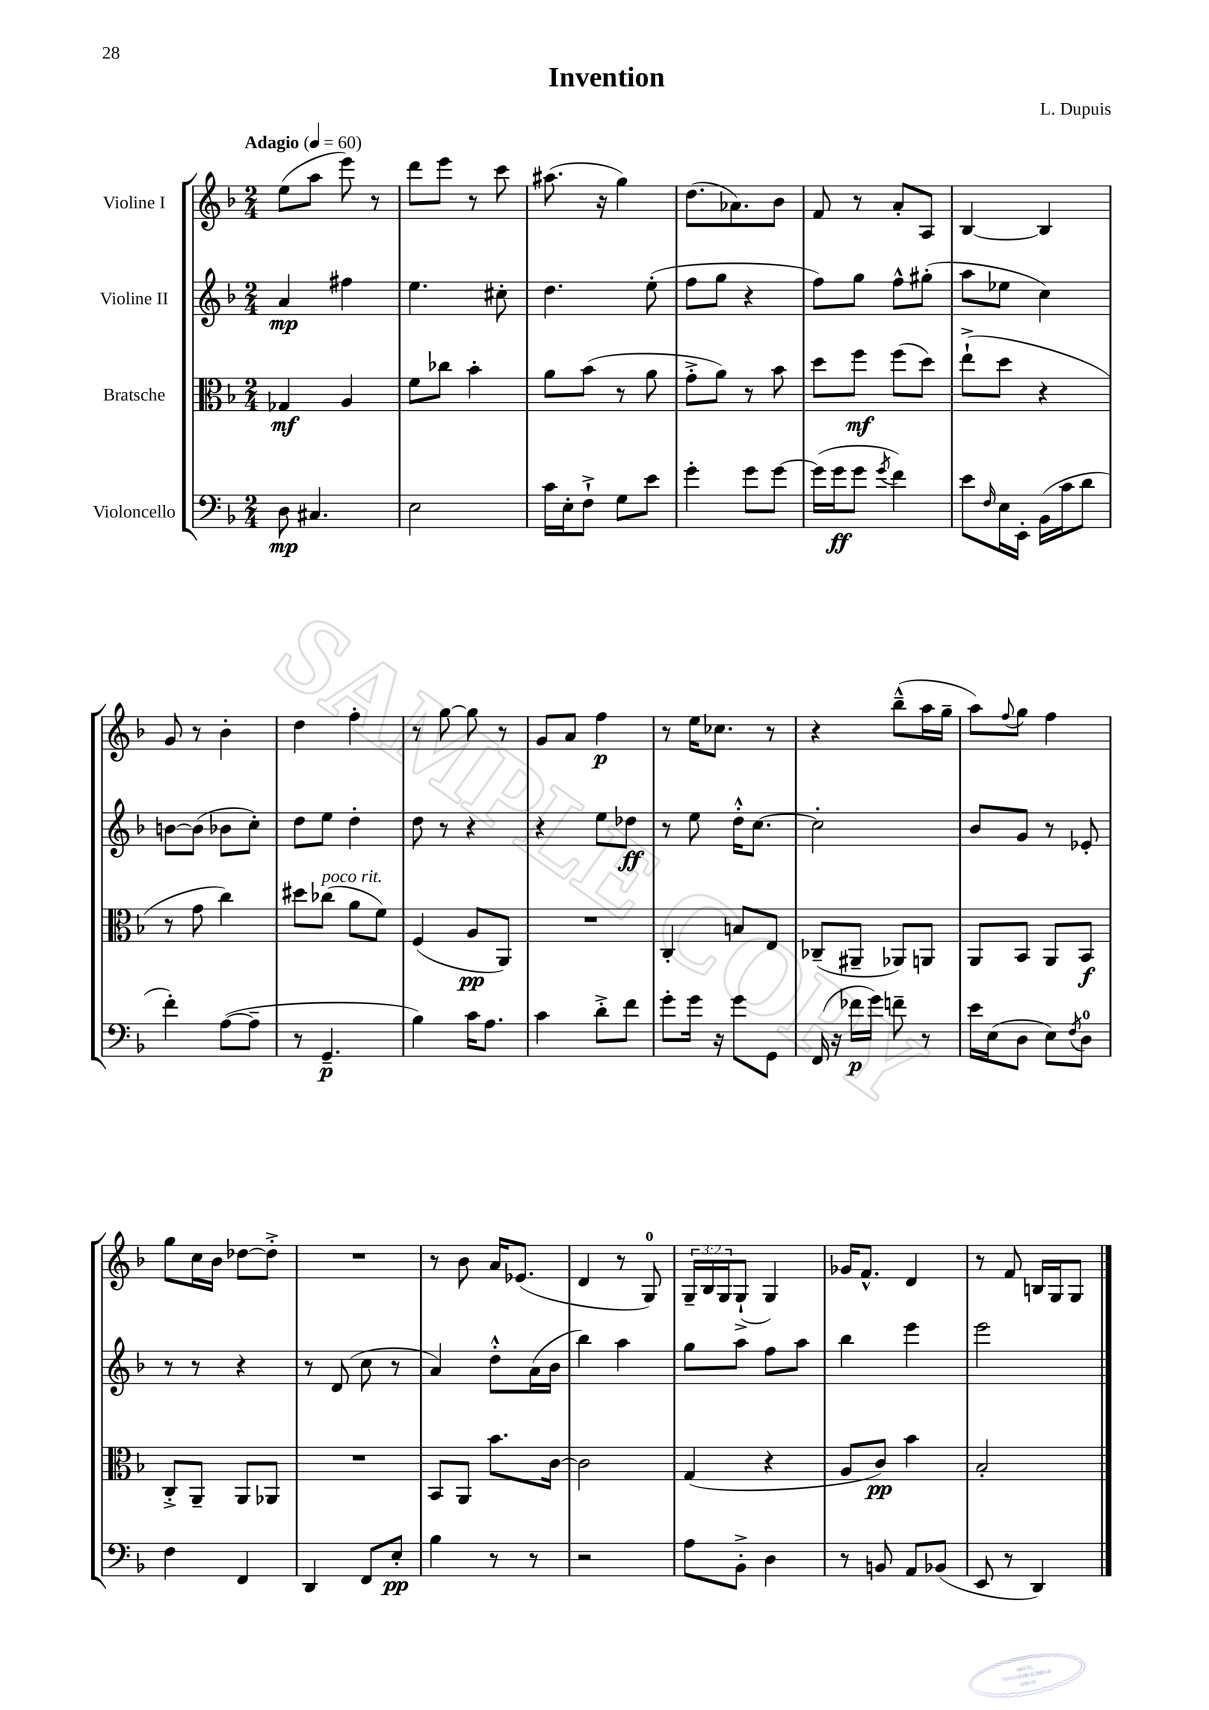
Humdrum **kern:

**kern	**dynam	**kern	**dynam	**kern	**dynam	**kern	**dynam
*part4	*part4	*part3	*part3	*part2	*part2	*part1	*part1
*staff4	*staff4	*staff3	*staff3	*staff2	*staff2	*staff1	*staff1
*I"Violoncello	*	*I"Bratsche	*	*I"Violine II	*	*I"Violine I	*
*clefF4	*	*clefC3	*	*clefG2	*	*clefG2	*
*k[b-]	*	*k[b-]	*	*k[b-]	*	*k[b-]	*
*M2/4	*	*M2/4	*	*M2/4	*	*M2/4	*
*MM60	*	*MM60	*	*MM60	*	*MM60	*
=1	=1	=1	=1	=1	=1	=1	=1
!	!	!	!	!	!	!LO:TX:a:B:t=Adagio	!
8D\	mp	4G-X/	mf	4a/	mp	(8ee\L	.
4.C#X/	.	.	.	.	.	8aa\J	.
.	.	4A/	.	4ff#X\	.	8eee\)	.
.	.	.	.	.	.	8r	.
=2	=2	=2	=2	=2	=2	=2	=2
2E\	.	8f\L	.	4.ee\	.	8ddd\L	.
.	.	8cc-X\J	.	.	.	8eee\J	.
.	.	4b-'\	.	.	.	8r	.
.	.	.	.	8cc#X'\	.	8ccc\	.
=3	=3	=3	=3	=3	=3	=3	=3
16c\LL	.	8a\L	.	4.dd\	.	(8.aa#X\	.
16E'\J	.	.	.	.	.	.	.
8F`^\J	.	(8b-\J	.	.	.	.	.
.	.	.	.	.	.	16r	.
8G\L	.	8r	.	.	.	4gg\)	.
8e\J	.	8a\	.	(8ee'\	.	.	.
=4	=4	=4	=4	=4	=4	=4	=4
4g'\	.	8g'^\L	.	8ff\L	.	(8.dd\L	.
.	.	8a\J)	.	8gg\J	.	.	.
.	.	.	.	.	.	8.a-X\)	.
8g\L	.	8r	.	4r	.	.	.
[8g\J	.	8b-\	.	.	.	8b-\J	.
=5	=5	=5	=5	=5	=5	=5	=5
(16g\LL]	.	8dd\L	.	8ff\L)	.	8f/	.
16g\J	ff	.	.	.	.	.	.
8g\J	.	8ff\J	mf	8gg\J	.	8r	.
8qg/	.	.	.	.	.	.	.
4f\)	.	(8ff\L	.	8ff^^\L	.	8a'/L	.
.	.	8dd\J)	.	(8gg#X'\J	.	8A/J	.
=6	=6	=6	=6	=6	=6	=6	=6
8e\L	.	(8ee`^\L	.	8aa\L	.	[4B-/	.
16qqF/	.	.	.	.	.	.	.
16E\L	.	8dd\J	.	8ee-X\J	.	.	.
16EE'\JJ	.	.	.	.	.	.	.
(16BB-\LL	.	4r	.	4cc\)	.	4B-/]	.
16c\J	.	.	.	.	.	.	.
8d\J	.	.	.	.	.	.	.
!!LO:LB:g=z
=7	=7	=7	=7	=7	=7	=7	=7
4f'\)	.	8r	.	[8bn\L	.	8g/	.
.	.	8g\	.	(8b\J]	.	8r	.
([8A\L	.	4cc\)	.	8b-X\L	.	4b-'\	.
8A~\J]	.	.	.	8cc'\J)	.	.	.
=8	=8	=8	=8	=8	=8	=8	=8
8r	.	8dd#X\L	.	8dd\L	.	4dd\	.
!	!	!LO:TX:a:i:t=poco rit.	!	!	!	!	!
4.GG~/	p	(8cc-X\J	.	8ee\J	.	.	.
.	.	8a\L	.	4dd'\	.	4ff'\	.
.	.	8f\J)	.	.	.	.	.
=9	=9	=9	=9	=9	=9	=9	=9
4B-\)	.	(4F/	.	8dd\	.	8r	.
.	.	.	.	8r	.	[8gg\	.
16c\KL	.	8A/L	pp	4r	.	8gg\]	.
8.A\J	.	.	.	.	.	.	.
.	.	8AA/J)	.	.	.	8r	.
=10	=10	=10	=10	=10	=10	=10	=10
4c\	.	2r	.	4r	.	8g/L	.
.	.	.	.	.	.	8a/J	.
8d'^\L	.	.	.	8ee\L	.	4ff\	p
8f\J	.	.	.	8dd-X\J	ff	.	.
=11	=11	=11	=11	=11	=11	=11	=11
8g'\L	.	4C'/	.	8r	.	8r	.
16g\Jk	.	.	.	8ee\	.	16ee\KL	.
16r	.	.	.	.	.	8.cc-X\J	.
8g\L	.	8Bn/L	.	16dd'^^\KL	.	.	.
.	.	.	.	[8.cc\J	.	.	.
8GG\J	.	8E/J	.	.	.	8r	.
=12	=12	=12	=12	=12	=12	=12	=12
(16FF/	.	(8C-X~/L	.	2cc'\]	.	4r	.
16r	.	.	.	.	.	.	.
16f-X\LL	p	8AA#X~/J	.	.	.	.	.
16g\JJ)	.	.	.	.	.	.	.
8fn~\	.	8AA-X/L)	.	.	.	(8bb-~^^\L	.
8r	.	8AAn/J	.	.	.	16aa\L	.
.	.	.	.	.	.	16gg~\JJ	.
=13	=13	=13	=13	=13	=13	=13	=13
16e\LL	.	8AA/L	.	8b-/L	.	8aa\L)	.
(16E\J	.	.	.	.	.	.	.
.	.	.	.	.	.	8qqff/	.
8D\J	.	8BB-/J	.	8g/J	.	8gg\J	.
8E\L)	.	8AA/L	.	8r	.	4ff\	.
8qF/	.	.	.	.	.	.	.
8D\J	.	8BB-/J	f	8e-X'/	.	.	.
!!LO:LB:g=z
=14	=14	=14	=14	=14	=14	=14	=14
4F\	.	8C'^/L	.	8r	.	8gg\L	.
.	.	8AA~/J	.	8r	.	16cc\L	.
.	.	.	.	.	.	16b-\JJ	.
4FF/	.	8AA/L	.	4r	.	[8dd-X\L	.
.	.	8AA-X/J	.	.	.	8dd-'^\J]	.
=15	=15	=15	=15	=15	=15	=15	=15
4DD/	.	2r	.	8r	.	2r	.
.	.	.	.	(8d/	.	.	.
8FF/L	.	.	.	8cc\	.	.	.
8E'/J	pp	.	.	8r	.	.	.
=16	=16	=16	=16	=16	=16	=16	=16
4B-\	.	8BB-/L	.	4a/)	.	8r	.
.	.	8AA/J	.	.	.	8b-\	.
8r	.	8.b-\L	.	8dd'^^\L	.	16a/KL	.
.	.	.	.	.	.	(8.e-X/J	.
8r	.	.	.	(16a\L	.	.	.
.	.	[16c\Jk	.	16b-\JJ	.	.	.
=17	=17	=17	=17	=17	=17	=17	=17
2r	.	2c\]	.	4bb-\)	.	4d/	.
.	.	.	.	4aa\	.	8r	.
.	.	.	.	.	.	8G/)	.
=18	=18	=18	=18	=18	=18	=18	=18
8A\L	.	(4G/	.	8gg\L	.	24G~/LL	.
.	.	.	.	.	.	24B-/	.
.	.	.	.	.	.	24G/J	.
8BB-'^\J	.	.	.	8aa\J	.	(8G`^/J	.
4D\	.	4r	.	8ff\L	.	4G/)	.
.	.	.	.	8aa\J	.	.	.
=19	=19	=19	=19	=19	=19	=19	=19
8r	.	8A/L	.	4bb-\	.	16g-X/KL	.
.	.	.	.	.	.	8.f^^/J	.
8BBn/	.	8c/J)	pp	.	.	.	.
8AA/L	.	4b-\	.	4eee\	.	4d/	.
(8BB-X/J	.	.	.	.	.	.	.
=20	=20	=20	=20	=20	=20	=20	=20
8EE/	.	2B-'/	.	2eee\	.	8r	.
8r	.	.	.	.	.	8f/	.
4DD/)	.	.	.	.	.	16Bn/LL	.
.	.	.	.	.	.	16G/J	.
.	.	.	.	.	.	8G/J	.
==	==	==	==	==	==	==	==
*-	*-	*-	*-	*-	*-	*-	*-
